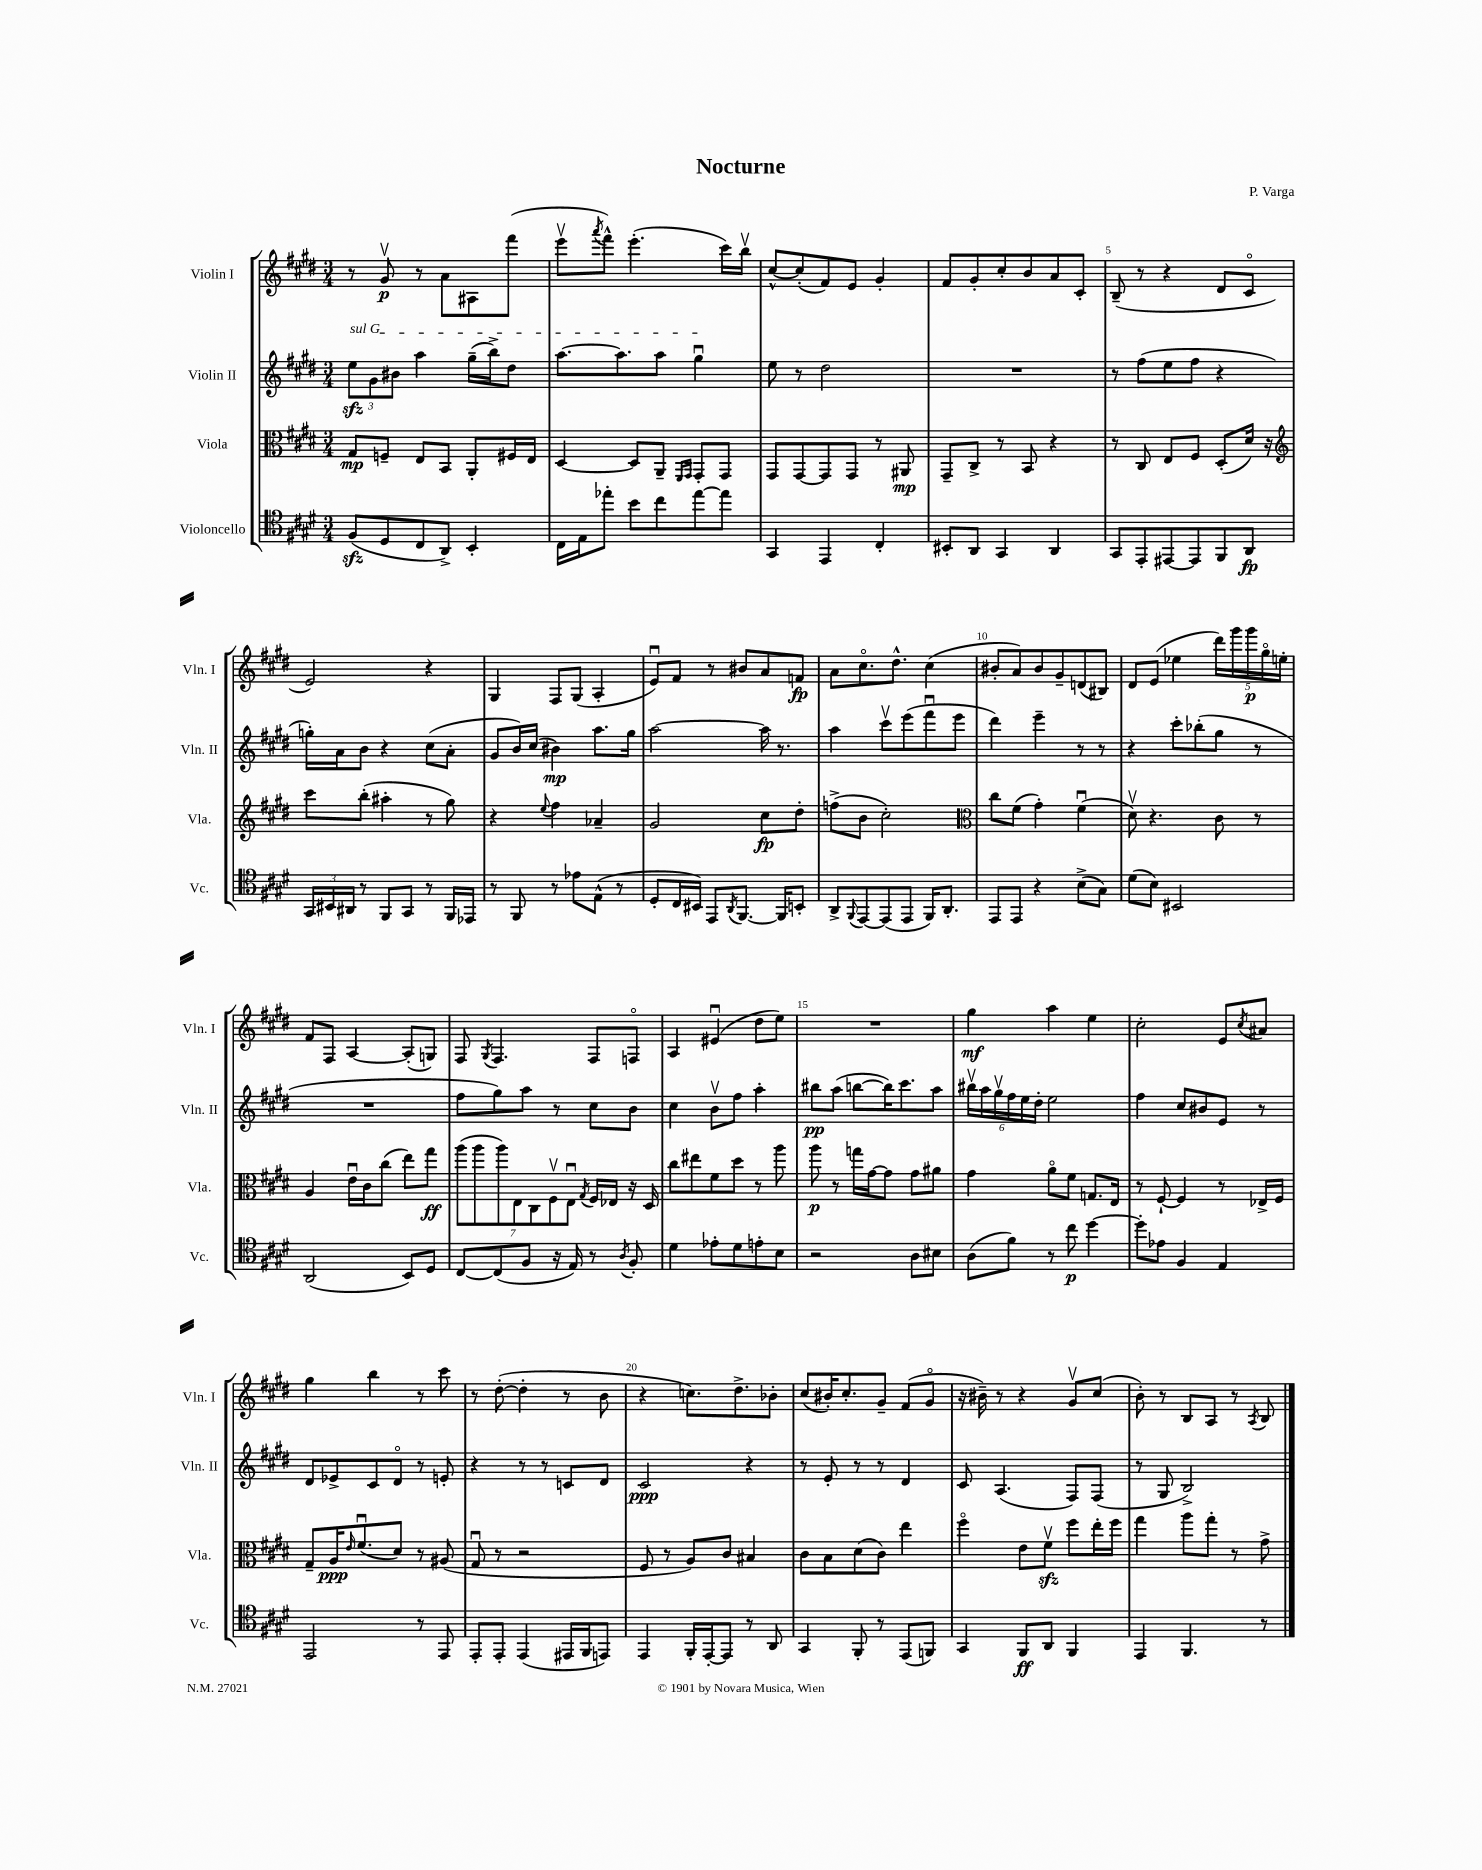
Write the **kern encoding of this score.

**kern	**kern	**kern	**kern
*staff4	*staff3	*staff2	*staff1
*clefC4	*clefC3	*clefG2	*clefG2
*k[f#c#g#d#]	*k[f#c#g#d#]	*k[f#c#g#d#]	*k[f#c#g#d#]
*M3/4	*M3/4	*M3/4	*M3/4
(8F#/L	8G#/L	12ee\L	8r
.	.	12g#\	.
8D#/	8F~/J	.	8g#v/
.	.	12b#\J	.
8C#/	8E/L	4aa\	8r
8AA^/J)	8BB/J	.	8a\L
4BB'/	8AA'/L	(16gg#~\LL	8A#\
.	.	16bb^\J)	.
.	16F#/L	8dd#\J	(8fff#\J
.	16E/JJ	.	.
=	=	=	=
16C#\LL	[4D#/	[8.aa\L	8eeev\L
16E\J	.	.	.
.	.	.	8qaaa/
8ee-'\J	.	.	8fff#^^\J)
.	.	8.aa\]	.
8b\L	8D#/]L	.	(4.eee'\
8cc#\	8AA~/J	8aa\J	.
.	16qqFF#/LL	.	.
.	16qqGG#/JJ	.	.
[8ee-\	8GG#'/L	4gg#u\	.
8ee-\]J	8GG#/J	.	16ccc#\LL)
.	.	.	16bbv\JJ
=	=	=	=
4GG#/	8GG#/L	8ee\	[8cc#^^/L
.	[8GG#/	8r	(8cc#'/]
4EE/	8GG#/]	2dd#\	8f#/)
.	8GG#/J	.	8e/J
4C#'/	8r	.	4g#'/
.	8AA#/	.	.
=	=	=	=
8BB#'/L	8GG#~/L	2.r	8f#/L
8AA/J	8C#^/J	.	8g#'/
4GG#/	8r	.	8cc#'/
.	8BB/	.	8b/
4AA/	4r	.	8a/
.	.	.	8c#'/J
=	=	=	=
8GG#/L	8r	8r	(8B~/
8EE'/	8C#/	(8ff#\L	8r
[8EE#/	8E/L	8ee\	4r
8EE#/]	8F#/J	8ff#\J	.
8FF#/	(8D#'/L	4r	8d#/L
8AA/J	16d#/Jk)	.	8c#o/J
.	16r	.	.
=	=	=	=
*	*clefG2	*	*
24GG#/LL	8ccc#\L	16gg'\LL)	2e/)
24BB#/	.	.	.
.	.	16a\J	.
24AA#/JJ	.	.	.
8r	(8bb'\J	8b\J	.
8FF#/L	4aa#'\	4r	.
8GG#/J	.	.	.
8r	8r	(8cc#\L	4r
16FF#/LL	8gg#\)	8a'\J	.
16EE-/JJ	.	.	.
=	=	=	=
8r	4r	8g#/L	4G#/
8FF#/	.	16b/L)	.
.	.	(16cc#/JJ	.
.	8qqee/	.	.
8r	4ff#\	4b#\)	8F#/L
8e-\L	.	.	(8G#/J
(8E^^\J	4a-~/	8.aa\L	4A'/
8r	.	.	.
.	.	16gg#\Jk	.
=	=	=	=
8D#'/L	2g#/	[2aa\	8eu/L)
16C#/L	.	.	8f#/J
16BB#/JJ)	.	.	.
8EE/L	.	.	8r
8qAA/	.	.	.
[8.FF#/J	.	.	8b#/L
.	8cc#\L	16aa\]	8a/
16FF#/]LK	.	8.r	.
8BB'/J	8dd#'\J	.	8f/J
=	=	=	=
8AA^/L	(8ff^\L	4aa\	8a\L
8qqFF#/	.	.	.
[8EE/	8b\J	.	8.cc#o\
(8EE/]	2cc#'\)	8ccc#v\L	.
.	.	.	8.dd#^^\J
8EE/J	.	(8eee\	.
16FF#/LK)	.	8fff#u\	(4cc#\
8.AA'/J	.	.	.
.	.	8eee\J	.
=	=	=	=
*	*clefC3	*	*
8EE/L	8cc#\L	4ddd#\)	8b#'/L
8EE/J	(8f#\J	.	8a/)
4r	4g#'\)	4eee~\	8b#/
.	.	.	8g#~/
(8B^\L	(4f#u\	8r	(8d/
8G#\J)	.	8r	8B#/J)
=	=	=	=
(8d#\L	8d#v\)	4r	8d#/L
8B\J)	4.r	.	(8e/J
2BB#/	.	8ccc#'\L	4ee-\
.	.	(8bb-'\	.
.	8c#\	8gg#\J	20ddd#\LL)
.	.	.	20ggg#\
.	.	.	20ggg#\
.	8r	8r	.
.	.	.	20gg#o\
.	.	.	20ee'\JJ
=	=	=	=
(2AA/	4A/	2.r	8f#/L
.	.	.	8F#/J
.	16eu\LL	.	[4A/
.	16c#\J	.	.
.	(8cc#\J	.	.
8BB/L)	8ee\L)	.	(8A'/]L
8D#/J	8gg#\J	.	8G/J)
=	=	=	=
[8C#/L	(14aa\L	8ff#\L	8F#/
.	14aa\	.	.
.	.	.	8qG#/
(8C#/]	.	8gg#\)	4.F#/
.	14aa\)	.	.
.	14E\	.	.
8F#/J	.	8aa\J	.
.	14C#\	.	.
.	14F#v\	.	.
16r	.	8r	.
.	14Eu\J	.	.
16E/)	.	.	.
.	8qG#/	.	.
8r	16F#/LL	8cc#\L	8F#/L
.	16E-/JJ	.	.
8qA/	.	.	.
8F#'/	16r	8b\J	8Fo/J
.	16D#/	.	.
=	=	=	=
4d#\	8cc#\L	4cc#\	4A/
.	8ee#\	.	.
8e-'\L	8f#\	8bv\L	(4e#u/
8d#\	8dd#\J	8ff#\J	.
8e'\	8r	4aa'\	8dd#\L
8B\J	8aa\	.	8ee\J)
=	=	=	=
2r	8aa\	8bb#\L	2.r
.	8r	(8aa\J	.
.	16gg\LL	[8bb\L	.
.	[16g#\J	.	.
.	8g#\]J	16bb\]K)	.
.	.	8.ccc#\	.
8A\L	8g#\L	.	.
8B#\J	8a#\J	8aa\J	.
=	=	=	=
(8A\L	4g#\	24bb#v\LL	4gg#\
.	.	24aa\	.
.	.	24gg#v\	.
8f#\J)	.	24ff#\	.
.	.	24ee\	.
.	.	24dd#'\JJ	.
8r	8ao\L	2ee\	4aa\
8cc#\	8f#\J	.	.
[4dd#\	8.G/L	.	4ee\
.	16E/Jk	.	.
=	=	=	=
8dd#'\]L	8r	4ff#\	2cc#'\
8e-\J	[8F#`/	.	.
4F#/	4F#/]	8cc#/L	.
.	.	8b#/	.
4E/	8r	8e/J	8e/L
.	.	.	8qcc#/
.	16E-^/LL	8r	8a#/J
.	16F#/JJ	.	.
=	=	=	=
2EE/	8G#~/L	8d#/L	4gg#\
.	16A/K	8e-^/	.
.	16qqe/	.	.
.	(8.f#u/	.	.
.	.	8c#/	4bb\
.	8d#/J)	8d#o/J	.
8r	8r	8r	8r
8EE/	(8A#/	8e'/	8ccc#\
=	=	=	=
8EE'/L	8G#u/	4r	8r
8EE'/J	8r	.	([8dd#'\
(4EE/	2r	8r	4dd#'\]
.	.	8r	.
16EE#/LL	.	8c/L	8r
16FF#/J	.	.	.
8EE/J)	.	8d#/J	8b\
=	=	=	=
4EE/	8F#/	2c#/	4r
.	8r	.	.
16FF#'/LL	8A/L)	.	8.cc\L)
[16EE'/J	.	.	.
8EE/]J	8c#/J	.	.
.	.	.	8.dd#^\
8r	4B#/	4r	.
8AA/	.	.	8b-'\J
=	=	=	=
4GG#/	8c#\L	8r	(8cc#/L
.	8B\	8e'/	16b#'/K)
.	.	.	8.cc#'/
8FF#'/	(8d#\	8r	.
8r	8c#\J)	8r	8g#~/J
(8EE/L	4ee\	4d#/	(8f#/L
8FF/J)	.	.	8g#o/J
=	=	=	=
4GG#/	4ff#o\	8c#/	16r
.	.	.	16b#~\)
.	.	(4.A/	8r
8FF#/L	8e\L	.	4r
8AA/J	8f#v\J	.	.
4FF#/	8ff#\L	8F#/L)	8g#v/L
.	16ee'\L	(8F#/J	(8cc#/J
.	16ff#\JJ	.	.
=	=	=	=
4EE/	4gg#\	8r	8b'\)
.	.	8G#/	8r
4.FF#/	8aa\L	2B^/)	8B/L
.	8gg#'\J	.	8A/J
.	8r	.	8r
.	.	.	8qA/
8r	8g#^\	.	8B/
==	==	==	==
*-	*-	*-	*-
